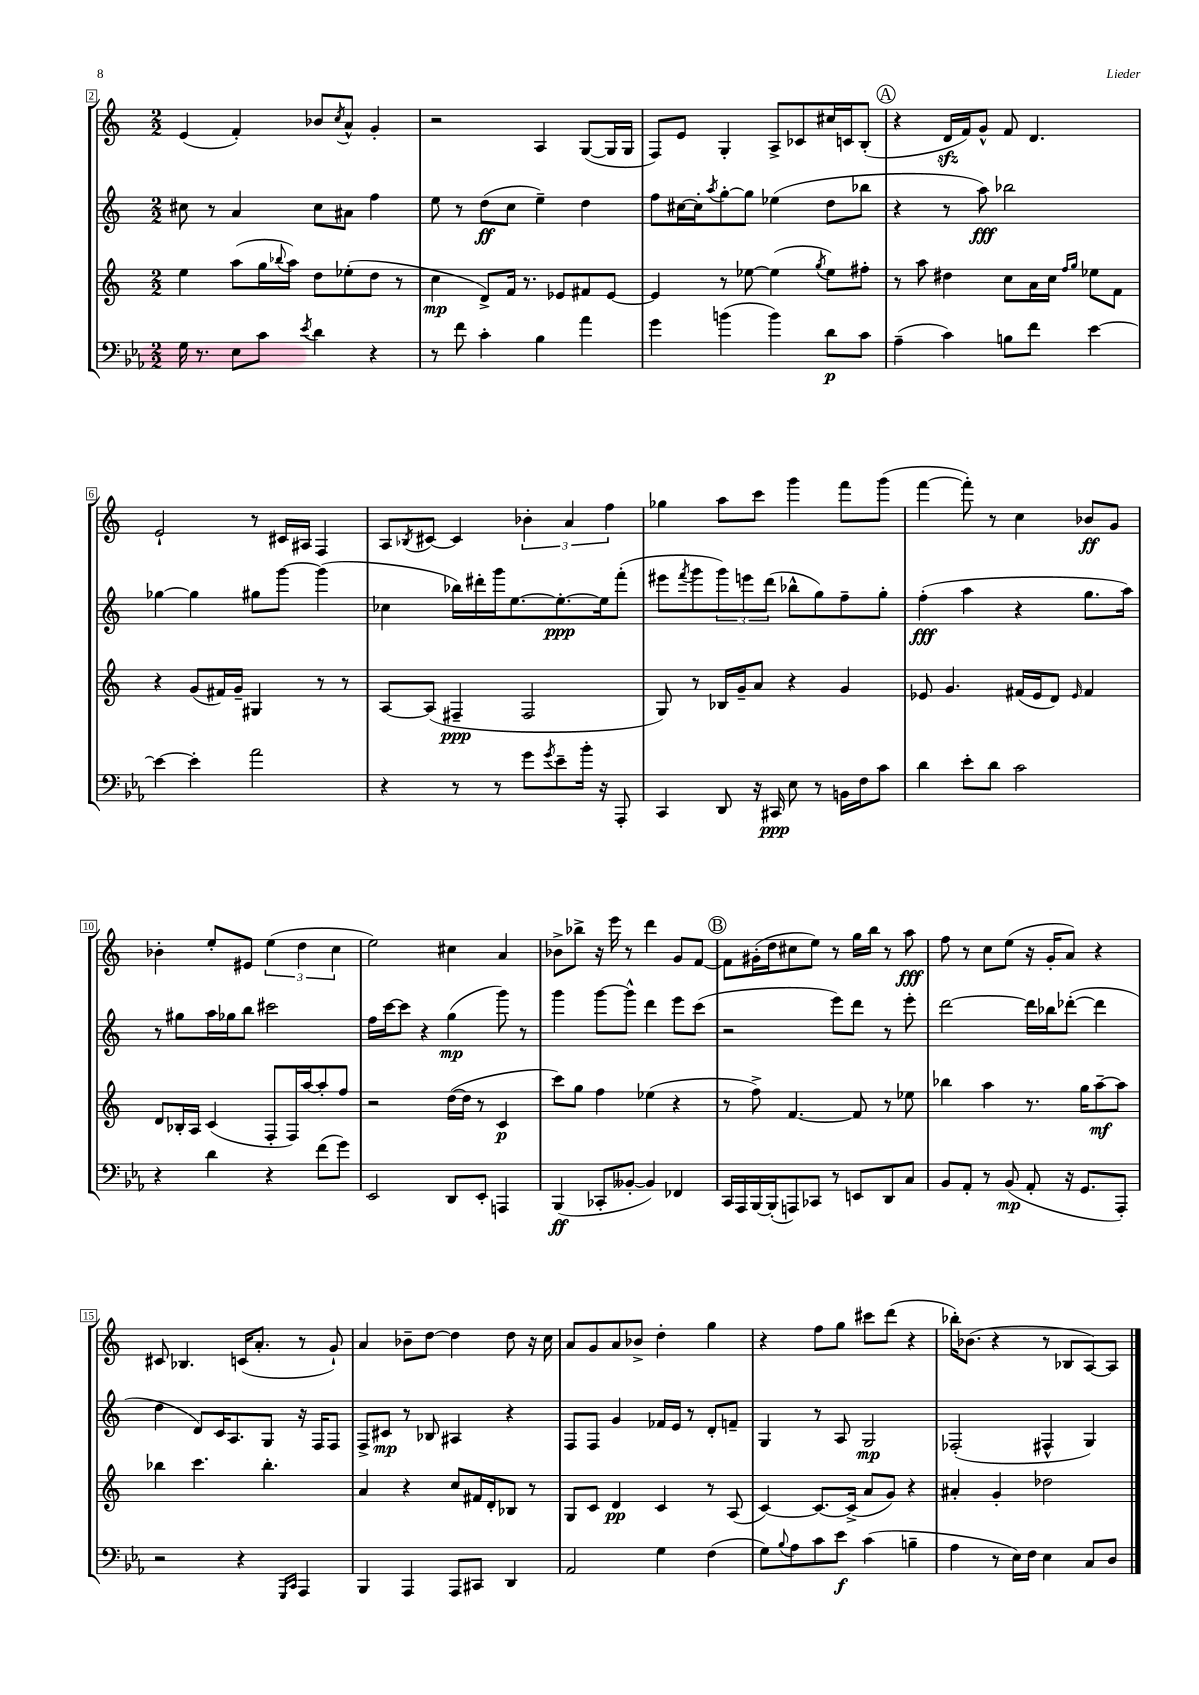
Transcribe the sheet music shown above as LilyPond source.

<<
\new StaffGroup <<
\new Staff = "s0" {
    \clef treble \key c \major \numericTimeSignature \time 2/2
    e'4( f'4-.) bes'8 \acciaccatura { c''8 } a'8-^ g'4-. |
    r2 a4 g8~( g16 g16 |
    f8) e'8 g4-. a8-> ces'8 cis''16 c'16 b8-.( |
    \mark \markup { \circle "A" } r4 d'16\sfz f'16) g'8-^ f'8 d'4. |
    e'2-! r8 cis'16 ais16 f4 |
    a8 \acciaccatura { bes8 } cis'8~ cis'4 \tuplet 3/2 { bes'4-. a'4 f''4 } |
    ges''4 a''8 c'''8 g'''4 f'''8 g'''8( |
    f'''4~ f'''8-.) r8 c''4 bes'8\ff g'8 |
    bes'4-. e''8-. eis'8 \tuplet 3/2 { e''4( d''4 c''4 } |
    e''2) cis''4 a'4 |
    bes'8-> bes''8-> r16 e'''16 r8 d'''4 g'8 f'8~ |
    \mark \markup { \circle "B" } f'8 gis'16-.( d''16 cis''8 e''8) r8 g''16 b''16 r8 a''8\fff |
    f''8 r8 c''8 e''8( r16 g'16-. a'8) r4 |
    cis'8 bes4. c'16( a'8.-. r8 g'8-!) |
    a'4 bes'8-- d''8~ d''4 d''8 r16 c''16 |
    a'8 g'8 a'8 bes'8-> d''4-. g''4 |
    r4 f''8 g''8 cis'''8 d'''8( r4 |
    bes''16-.) bes'8.( r4 r8 bes8 a8~) a8 \bar "|." |
}
\new Staff = "s1" {
    \clef treble \key c \major \numericTimeSignature \time 2/2
    cis''8 r8 a'4 cis''8 ais'8 f''4 |
    e''8 r8 d''8\ff( c''8 e''4--) d''4 |
    f''8 cis''16~ cis''16-. \acciaccatura { a''8 } g''8~-. g''8 ees''4( d''8 bes''8 |
    \mark \markup { \circle "A" } r4 r8 a''8\fff) bes''2 |
    ges''4~ ges''4 gis''8 g'''8~ g'''4( |
    ces''4 bes''16) dis'''16-. g'''16 e''8.~ e''8.~-.\ppp e''16 f'''8-.( |
    eis'''8 \acciaccatura { f'''8 } g'''8 \tuplet 3/2 { g'''8) e'''8 d'''8( } bes''8-^ g''8) f''8-- g''8-. |
    f''4-.\fff( a''4 r4 g''8. a''16) |
    r8 gis''8 a''16 ges''16 b''8 cis'''2 |
    f''16 c'''16~ c'''8 r4 g''4\mp( g'''8) r8 |
    g'''4 g'''8~ g'''8-^ d'''4 e'''8 c'''8( |
    \mark \markup { \circle "B" } r2 e'''8) d'''8 r8 e'''8-. |
    d'''2~ d'''16 bes''16 des'''8~-.( des'''4 |
    d''4 d'8) c'16 a8. g8 r16 f16 f8 |
    f8-> cis'8\mp r8 bes8 ais4 r4 |
    f8 f8 g'4 fes'16 e'16 r8 d'8-. f'8-- |
    g4 r8 a8 g2\mp |
    fes2-.( fis4-^ g4) \bar "|." |
}
\new Staff = "s2" {
    \clef treble \key c \major \numericTimeSignature \time 2/2
    e''4 a''8( g''16 \appoggiatura { bes''8 } a''16) d''8 ees''8-.( d''8 r8 |
    c''4\mp d'8->) f'16 r8. ees'8 fis'8 ees'8~ |
    ees'4 r8 ees''8~ ees''4( \acciaccatura { g''8 } ees''8) fis''8-. |
    \mark \markup { \circle "A" } r8 a''8 dis''4 c''8 a'16 c''16 \grace { f''16 g''16 } ees''8 f'8 |
    r4 g'8( fis'16) g'16-- gis4 r8 r8 |
    a8~ a8( fis4--\ppp fis2 |
    g8) r8 bes16 g'16-- a'8 r4 g'4 |
    ees'8 g'4. fis'16( ees'16 d'8) \grace { ees'16 } fis'4 |
    d'8 bes16-. a16 c'4( f8-. f16) a''16~ a''8-. f''8 |
    r2 d''16~( d''16 r8 c'4\p |
    c'''8) g''8 f''4 ees''4( r4 |
    \mark \markup { \circle "B" } r8 f''8->) f'4.~ f'8 r8 ees''8 |
    bes''4 a''4 r8. g''16 a''8~--\mf a''8 |
    bes''4 c'''4. bes''4.-. |
    a'4 r4 c''8 fis'16 d'16-. bes8 r8 |
    g8 c'8 d'4\pp c'4 r8 a8( |
    c'4~) c'8.~ c'16->( a'8 g'8) r4 |
    ais'4-. g'4-. des''2 \bar "|." |
}
\new Staff = "s3" {
    \clef bass \key ees \major \numericTimeSignature \time 2/2
    g16 r8. ees8 c'8 \acciaccatura { ees'8 } d'4 r4 |
    r8 f'8 c'4-. bes4 aes'4 |
    g'4 b'4( b'4) d'8\p c'8 |
    \mark \markup { \circle "A" } aes4--( c'4) b8 f'8 ees'4~ |
    ees'4~ ees'4-. aes'2 |
    r4 r8 r8 g'8 \acciaccatura { g'8 } ees'8-- bes'16-. r16 aes,,8-. |
    c,4 d,8 r16 cis,16\ppp ees8 r8 b,16 f16 c'8 |
    d'4 ees'8-. d'8 c'2 |
    r4 d'4 r4 f'8( g'8) |
    ees,2 d,8 ees,8-. a,,4 |
    bes,,4\ff( ces,8-. beses,8~-. beses,4) fes,4 |
    \mark \markup { \circle "B" } c,16 aes,,16 bes,,16~ bes,,16-.( a,,8) ces,8 r8 e,8 d,8 c8 |
    bes,8 aes,8-. r8 bes,8\mp( aes,8-. r16 g,8. aes,,8-.) |
    r2 r4 \grace { g,,16 c,16 } aes,,4 |
    bes,,4 aes,,4 aes,,8 cis,8 d,4 |
    aes,2 g4 f4( |
    g8) \appoggiatura { bes8 } aes8 c'8 ees'8\f c'4( b4-- |
    aes4 r8 ees16) f16 ees4 c8 d8 \bar "|." |
}
>>
>>
\layout { \context { \Score currentBarNumber = #2 \override BarNumber.stencil = #(make-stencil-boxer 0.1 0.3 ly:text-interface::print) } }
